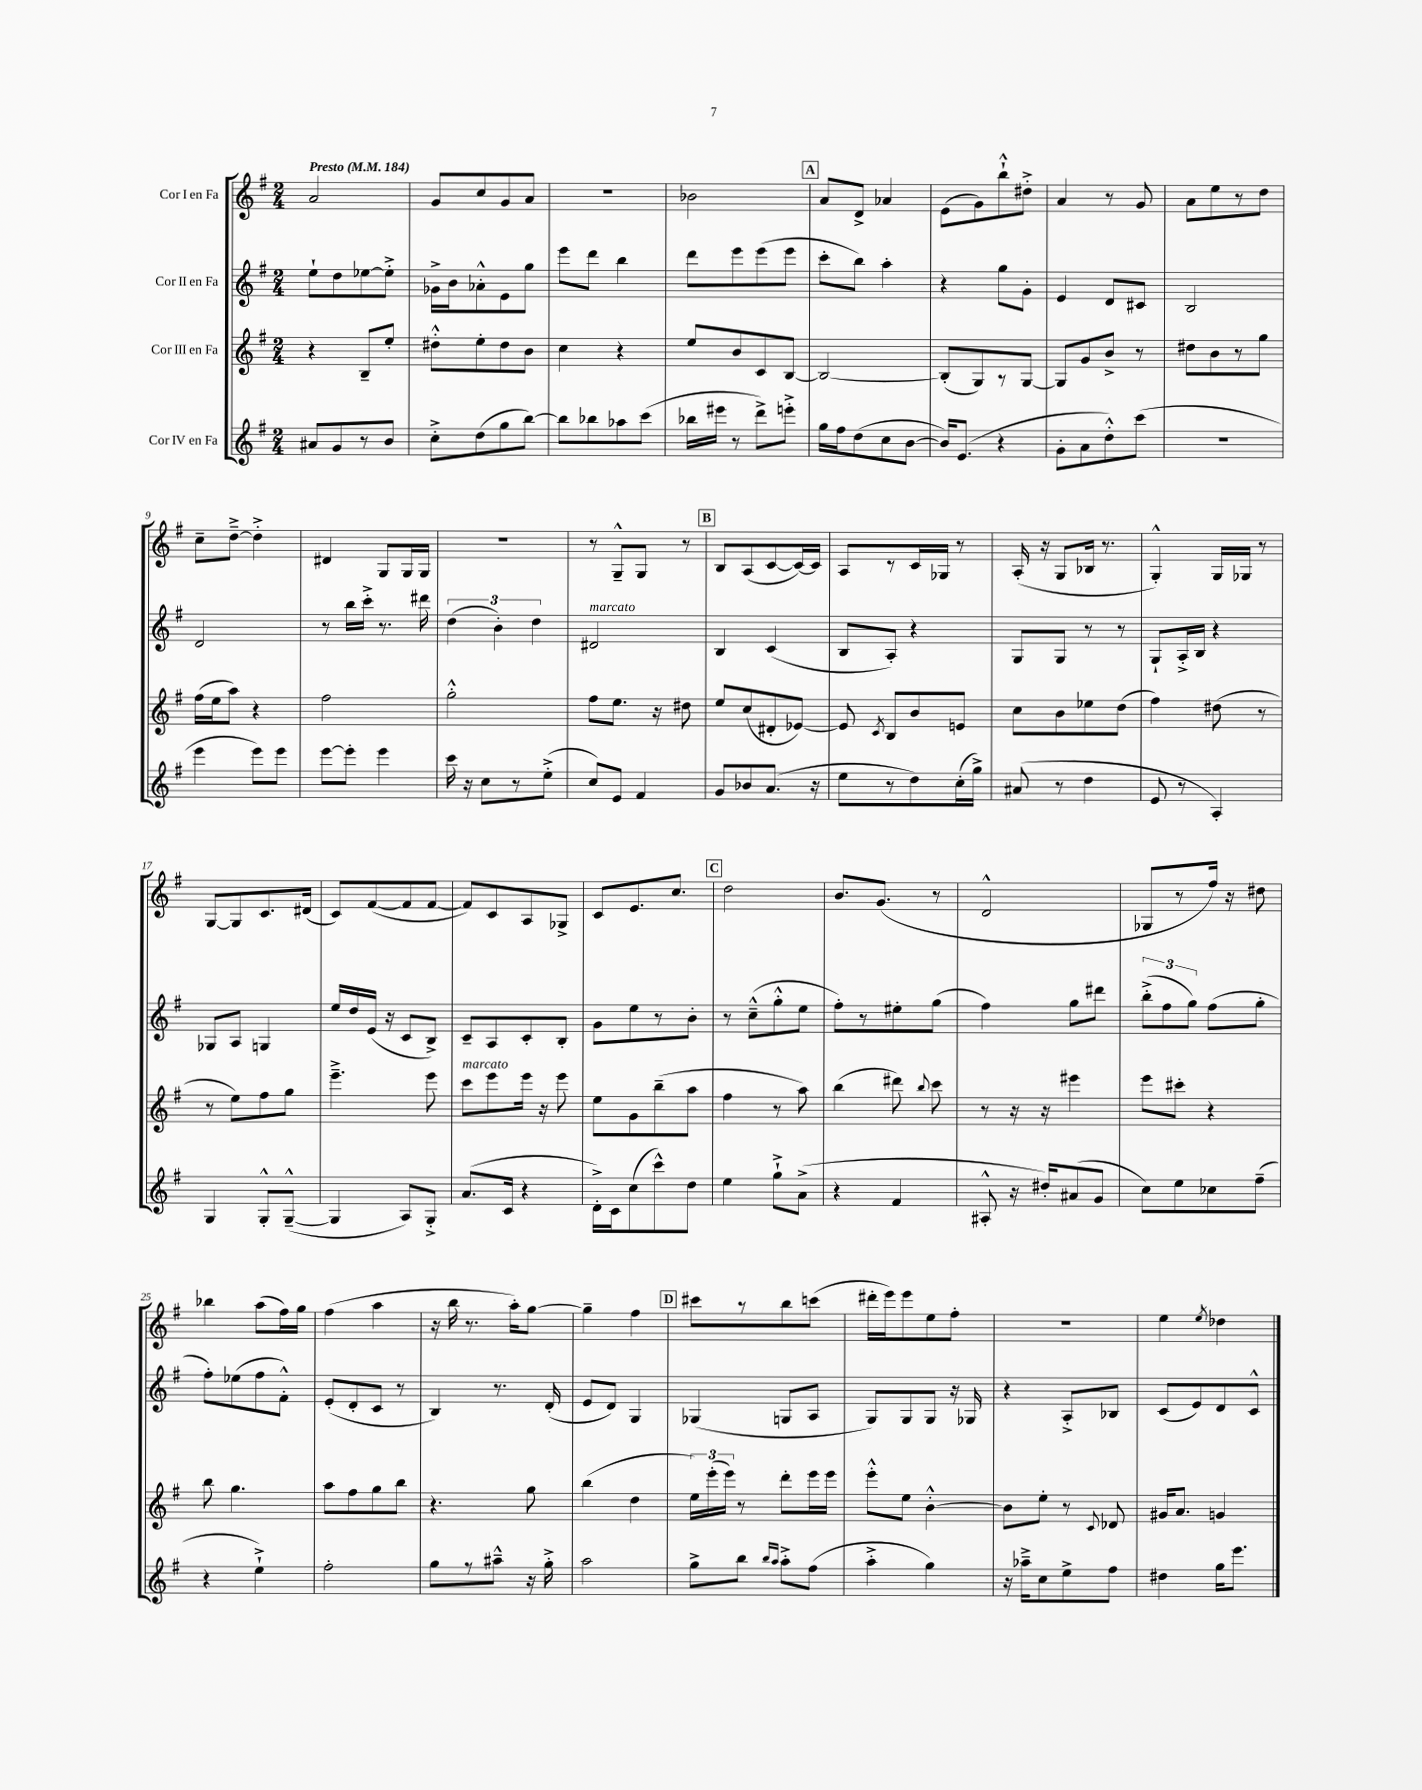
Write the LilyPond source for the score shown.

<<
\new StaffGroup <<
\new Staff = "s0" \with { instrumentName = "Cor I en Fa" } {
    \clef treble \key g \major \numericTimeSignature \time 2/4 \tempo "Presto" 4 = 184
    \autoBeamOff a'2 |
    g'8[ c''8 g'8 a'8] |
    r2 |
    bes'2 |
    \mark \markup { \box "A" } a'8[ d'8]-> aes'4 |
    e'8[( g'8) b''8-!-^ dis''8]-.-> |
    a'4 r8 g'8 |
    a'8[ e''8 r8 d''8] |
    c''8[-- d''8]~---> d''4-.-> |
    dis'4 g8[ g16 g16] |
    r2 |
    r8 g8[---^ g8] r8 |
    \mark \markup { \box "B" } b8[ a8( c'8~ c'16~) c'16] |
    a8[ r8 c'16 ges16] r8 |
    a16-.( r16 g8[ bes16] r8. |
    g4-.-^) g16[ ges16] r8 |
    g8[~ g8 c'8. dis'16]( |
    c'8[) fis'8~( fis'8 fis'8]~ |
    fis'8[) c'8 a8 ges8]-> |
    c'8[ e'8. c''8.] |
    \mark \markup { \box "C" } d''2 |
    b'8.[ g'8.]( r8 |
    d'2-^ |
    ges8[ r8 fis''16]) r16 dis''8 |
    bes''4 a''8[( fis''16) g''16] |
    fis''4( a''4 |
    r16 b''16 r8. a''16[-.) g''8]~ |
    g''4-- fis''4 |
    \mark \markup { \box "D" } cis'''8[ r8 b''8 c'''8]( |
    dis'''16[-. e'''16) e'''8 e''8 fis''8]-. |
    R2 |
    e''4 \acciaccatura { e''8 } des''4 \bar "|." |
}
\new Staff = "s1" \with { instrumentName = "Cor II en Fa" } {
    \clef treble \key g \major \numericTimeSignature \time 2/4
    \autoBeamOff e''8[-! d''8 ees''8~ ees''8]-.-> |
    ges'16[-> b'16 aes'8-.-^ e'8 g''8] |
    e'''8[ d'''8] b''4 |
    d'''8[ e'''8 e'''8( e'''8] |
    \mark \markup { \box "A" } c'''8[-. b''8]) a''4-. |
    r4 g''8[ g'8]-. |
    e'4 d'8[ cis'8] |
    b2 |
    d'2 |
    r8 b''16[ c'''16]-.-> r8. dis'''16 |
    \tuplet 3/2 { d''4( b'4-.) d''4 } |
    dis'2^\markup { \italic "marcato" } |
    \mark \markup { \box "B" } b4 c'4( |
    b8[ a8]-.) r4 |
    g8[ g8] r8 r8 |
    g8[-! a16-.-> b16] r4 |
    ges8[ a8] g4 |
    e''16[ d''16 e'16]( r16 c'8[ b8]->) |
    c'8[-- a8 c'8-. b8]-. |
    g'8[ e''8 r8 b'8]-. |
    \mark \markup { \box "C" } r8 c''8[---^( g''8-.-^ e''8] |
    fis''8[-.) r8 eis''8-. g''8]( |
    fis''4) g''8[ dis'''8] |
    \tuplet 3/2 { b''8[-.->( fis''8 g''8]) } fis''8[( g''8]-. |
    fis''8[-.) ees''8( fis''8 fis'8]-.-^) |
    e'8[-.( d'8-. c'8] r8 |
    b4) r8. d'16-.( |
    e'8[ d'8]) g4 |
    \mark \markup { \box "D" } ges4( g8[ a8] |
    g8[) g8 g8] r16 ges16 |
    r4 a8[-.-> bes8] |
    c'8[( e'8) d'8 c'8]-^ \bar "|." |
}
\new Staff = "s2" \with { instrumentName = "Cor III en Fa" } {
    \clef treble \key g \major \numericTimeSignature \time 2/4
    \autoBeamOff r4 b8[-- e''8]-. |
    dis''8[-.-^ e''8-. dis''8 b'8] |
    c''4 r4 |
    e''8[ b'8 c'8 b8]~ |
    \mark \markup { \box "A" } b2~ |
    b8[-.( g8) r8 g8]~ |
    g8[ g'8 b'8]-> r8 |
    dis''8[ b'8 r8 g''8] |
    fis''16[( e''16 a''8]) r4 |
    fis''2 |
    g''2-.-^ |
    fis''8[ e''8.] r16 dis''8 |
    \mark \markup { \box "B" } e''8[ c''8( dis'8-. ees'8]~) |
    ees'8 \acciaccatura { c'8 } b8[ b'8 e'8] |
    c''8[ b'8 ees''8 d''8]( |
    fis''4) dis''8( r8 |
    r8 e''8[) fis''8 g''8] |
    e'''4.---> e'''8 |
    c'''8[^\markup { \italic "marcato" } e'''8 e'''16] r16 e'''8 |
    e''8[ g'8 b''8--( a''8] |
    \mark \markup { \box "C" } fis''4 r8 a''8) |
    b''4( dis'''8) \appoggiatura { b''8 } c'''8 |
    r8 r16 r16 eis'''4 |
    e'''8[ cis'''8]-. r4 |
    b''8 g''4. |
    a''8[ fis''8 g''8 b''8] |
    r4. g''8 |
    b''4( d''4 |
    \mark \markup { \box "D" } \tuplet 3/2 { e''16[) e'''16-.( e'''16]) } r8 d'''8[-. e'''16 e'''16] |
    e'''8[-.-^ e''8] b'4~-.-^ |
    b'8[ e''8]-. r8 \appoggiatura { c'8 } des'8 |
    gis'16[ a'8.] g'4 \bar "|." |
}
\new Staff = "s3" \with { instrumentName = "Cor IV en Fa" } {
    \clef treble \key g \major \numericTimeSignature \time 2/4
    \autoBeamOff ais'8[ g'8 r8 b'8] |
    c''8[-.-> d''8( g''8 b''8]~) |
    b''8[ bes''8 aes''8 c'''8]( |
    bes''16[ eis'''16] r8 d'''8[->) e'''8]-.-> |
    \mark \markup { \box "A" } g''16[ fis''16 d''8( c''8 b'8]~ |
    b'16[) e'8.]( r4 |
    g'8[-. a'8 d''8-.-^) c'''8]( |
    R2 |
    e'''4 e'''8[) e'''8] |
    e'''8[~ e'''8]-. e'''4 |
    c'''16 r16 c''8[ r8 e''8]-.->( |
    c''8[) e'8] fis'4 |
    \mark \markup { \box "B" } g'8[ bes'8 a'8.]( r16 |
    e''8[ r8 d''8) c''16-.( g''16]->) |
    ais'8( r8 d''4 |
    e'8 r8 a4-.) |
    g4 g8[-.-^ g8]~---^( |
    g4 a8[) g8]-.-> |
    a'8.[( c'16] r4 |
    d'16[-.->) c'16 c''8( c'''8-^) d''8] |
    \mark \markup { \box "C" } e''4 g''8[-!-> a'8]->( |
    r4 fis'4 |
    ais8-.-^ r16 dis''16[-.) ais'8( g'8] |
    c''8[) e''8 ces''8 fis''8]--( |
    r4 e''4-!->) |
    fis''2-. |
    g''8[ r8 ais''8]---^ r16 g''16-.-> |
    a''2 |
    \mark \markup { \box "D" } g''8[-> b''8] \grace { b''16[ a''16] } a''8[-.-> fis''8]( |
    a''4-.-> g''4) |
    r16 aes''16[---> c''8 e''8-> fis''8] |
    dis''4 g''16[ e'''8.] \bar "|." |
}
>>
>>
